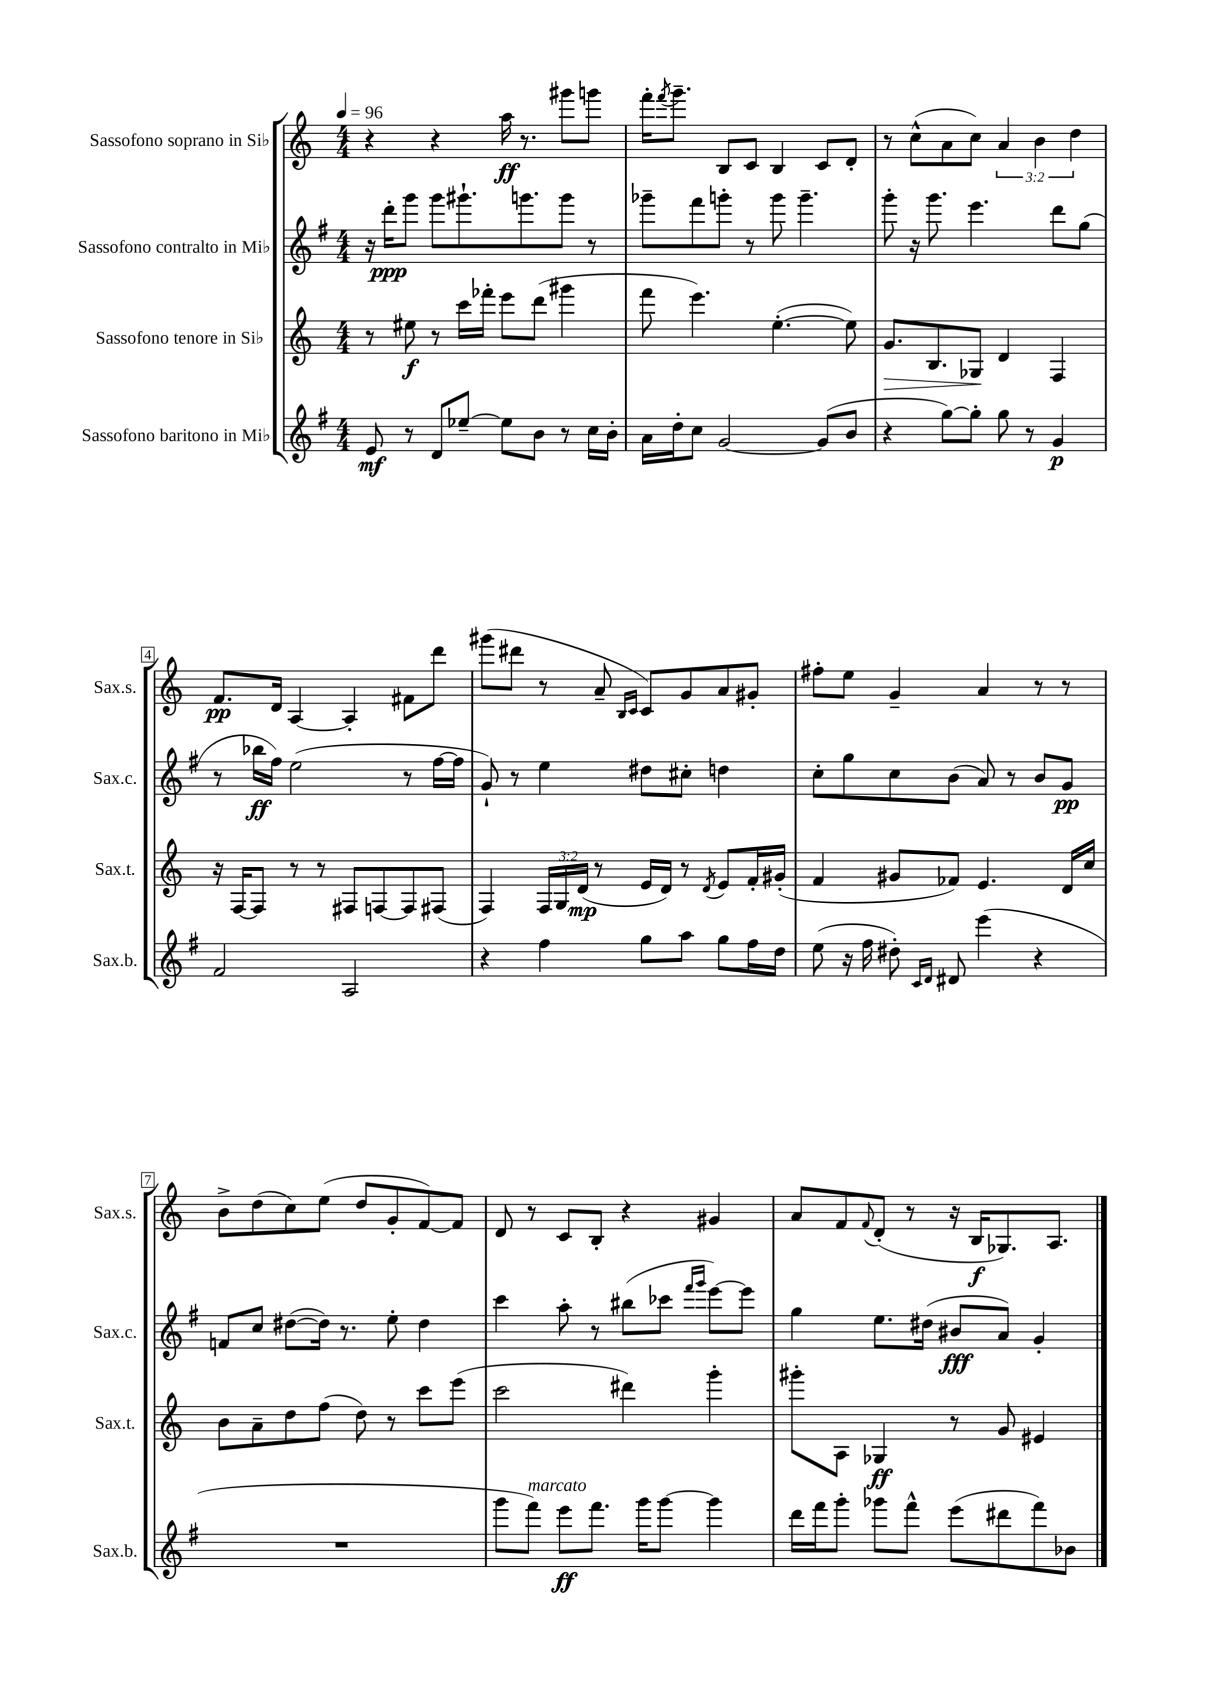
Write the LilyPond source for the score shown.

<<
\new StaffGroup <<
\new Staff = "s0" \with { instrumentName = "Sassofono soprano in Sib" shortInstrumentName = "Sax.s." } {
    \clef treble \key c \major \numericTimeSignature \time 4/4 \override Staff.TupletNumber.text = #tuplet-number::calc-fraction-text \tempo 4 = 96
    r4 r4 a''16\ff r8. gis'''8 g'''8 |
    f'''16-. \acciaccatura { f'''8 } g'''8.-- b8 c'8 b4 c'8 d'8-. |
    r8 c''8-^( a'8 c''8) \tuplet 3/2 { a'4 b'4 d''4 } |
    f'8.\pp d'16 a4~ a4-. fis'8 d'''8 |
    gis'''8( dis'''8 r8 a'8-- \grace { b16 c'16 } c'8) g'8 a'8 gis'8-. |
    fis''8-. e''8 g'4-- a'4 r8 r8 |
    b'8-> d''8( c''8) e''8( d''8 g'8-. f'8~) f'8 |
    d'8 r8 c'8 b8-. r4 gis'4 |
    a'8 f'8 \appoggiatura { f'8 } d'8-.( r8 r16 b16\f ges8.) a8. \bar "|." |
}
\new Staff = "s1" \with { instrumentName = "Sassofono contralto in Mib" shortInstrumentName = "Sax.c." } {
    \clef treble \key g \major \numericTimeSignature \time 4/4
    r16 d'''16-.\ppp g'''8 g'''8 gis'''8.-! g'''8. g'''8 r8 |
    ges'''8-- fis'''8 g'''8-. r8 g'''8 g'''4.-- |
    g'''8-. r16 g'''8. e'''4. d'''8 g''8( |
    r8 bes''16\ff fis''16) e''2( r8 fis''16~ fis''16 |
    g'8-!) r8 e''4 dis''8 cis''8-. d''4 |
    c''8-. g''8 c''8 b'8( a'8) r8 b'8 g'8\pp |
    f'8 c''8 dis''8~( dis''16) r8. e''8-. dis''4 |
    c'''4 a''8-. r8 bis''8( ces'''8 \grace { fis'''16 g'''16 } e'''8~) e'''8 |
    g''4 e''8. dis''16( bis'8\fff a'8) g'4-. \bar "|." |
}
\new Staff = "s2" \with { instrumentName = "Sassofono tenore in Sib" shortInstrumentName = "Sax.t." } {
    \clef treble \key c \major \numericTimeSignature \time 4/4 \override Staff.TupletNumber.text = #tuplet-number::calc-fraction-text
    r8 eis''8\f r8 c'''16 fes'''16-. e'''8 d'''8( gis'''4 |
    f'''8 e'''4.) e''4.~-.( e''8) |
    g'8.\> b8. ges8\! d'4 f4 |
    r16 f16~ f8 r8 r8 fis8 f8~ f8 fis8( |
    f4) \tuplet 3/2 { f16 g16 d'16\mp( } r8 e'16 d'16) r8 \acciaccatura { d'8 } e'8 f'16-. gis'16-.( |
    f'4 gis'8 fes'8) e'4. d'16 c''16 |
    b'8 a'8-- d''8 f''8( d''8) r8 c'''8 e'''8( |
    c'''2 dis'''4) g'''4-. |
    gis'''8-. a8 ges4\ff r8 g'8 eis'4 \bar "|." |
}
\new Staff = "s3" \with { instrumentName = "Sassofono baritono in Mib" shortInstrumentName = "Sax.b." } {
    \clef treble \key g \major \numericTimeSignature \time 4/4
    e'8\mf r8 d'8 ees''8~-- ees''8 b'8 r8 c''16 b'16-. |
    a'16 d''16-. c''8 g'2~ g'8( b'8 |
    r4 g''8~) g''8-. g''8 r8 g'4\p |
    fis'2 a2 |
    r4 fis''4 g''8 a''8 g''8 fis''16 d''16 |
    e''8( r16 fis''16 dis''8-.) \grace { c'16 d'16 } dis'8 e'''4( r4 |
    R1 |
    g'''8 fis'''8^\markup { \italic "marcato" }) e'''8\ff fis'''8. g'''16 g'''8~ g'''4 |
    d'''16 fis'''16 g'''8-. ges'''8 fis'''8-^ e'''8( dis'''8 fis'''8) bes'8 \bar "|." |
}
>>
>>
\layout { \context { \Score \override BarNumber.stencil = #(make-stencil-boxer 0.1 0.3 ly:text-interface::print) } }
